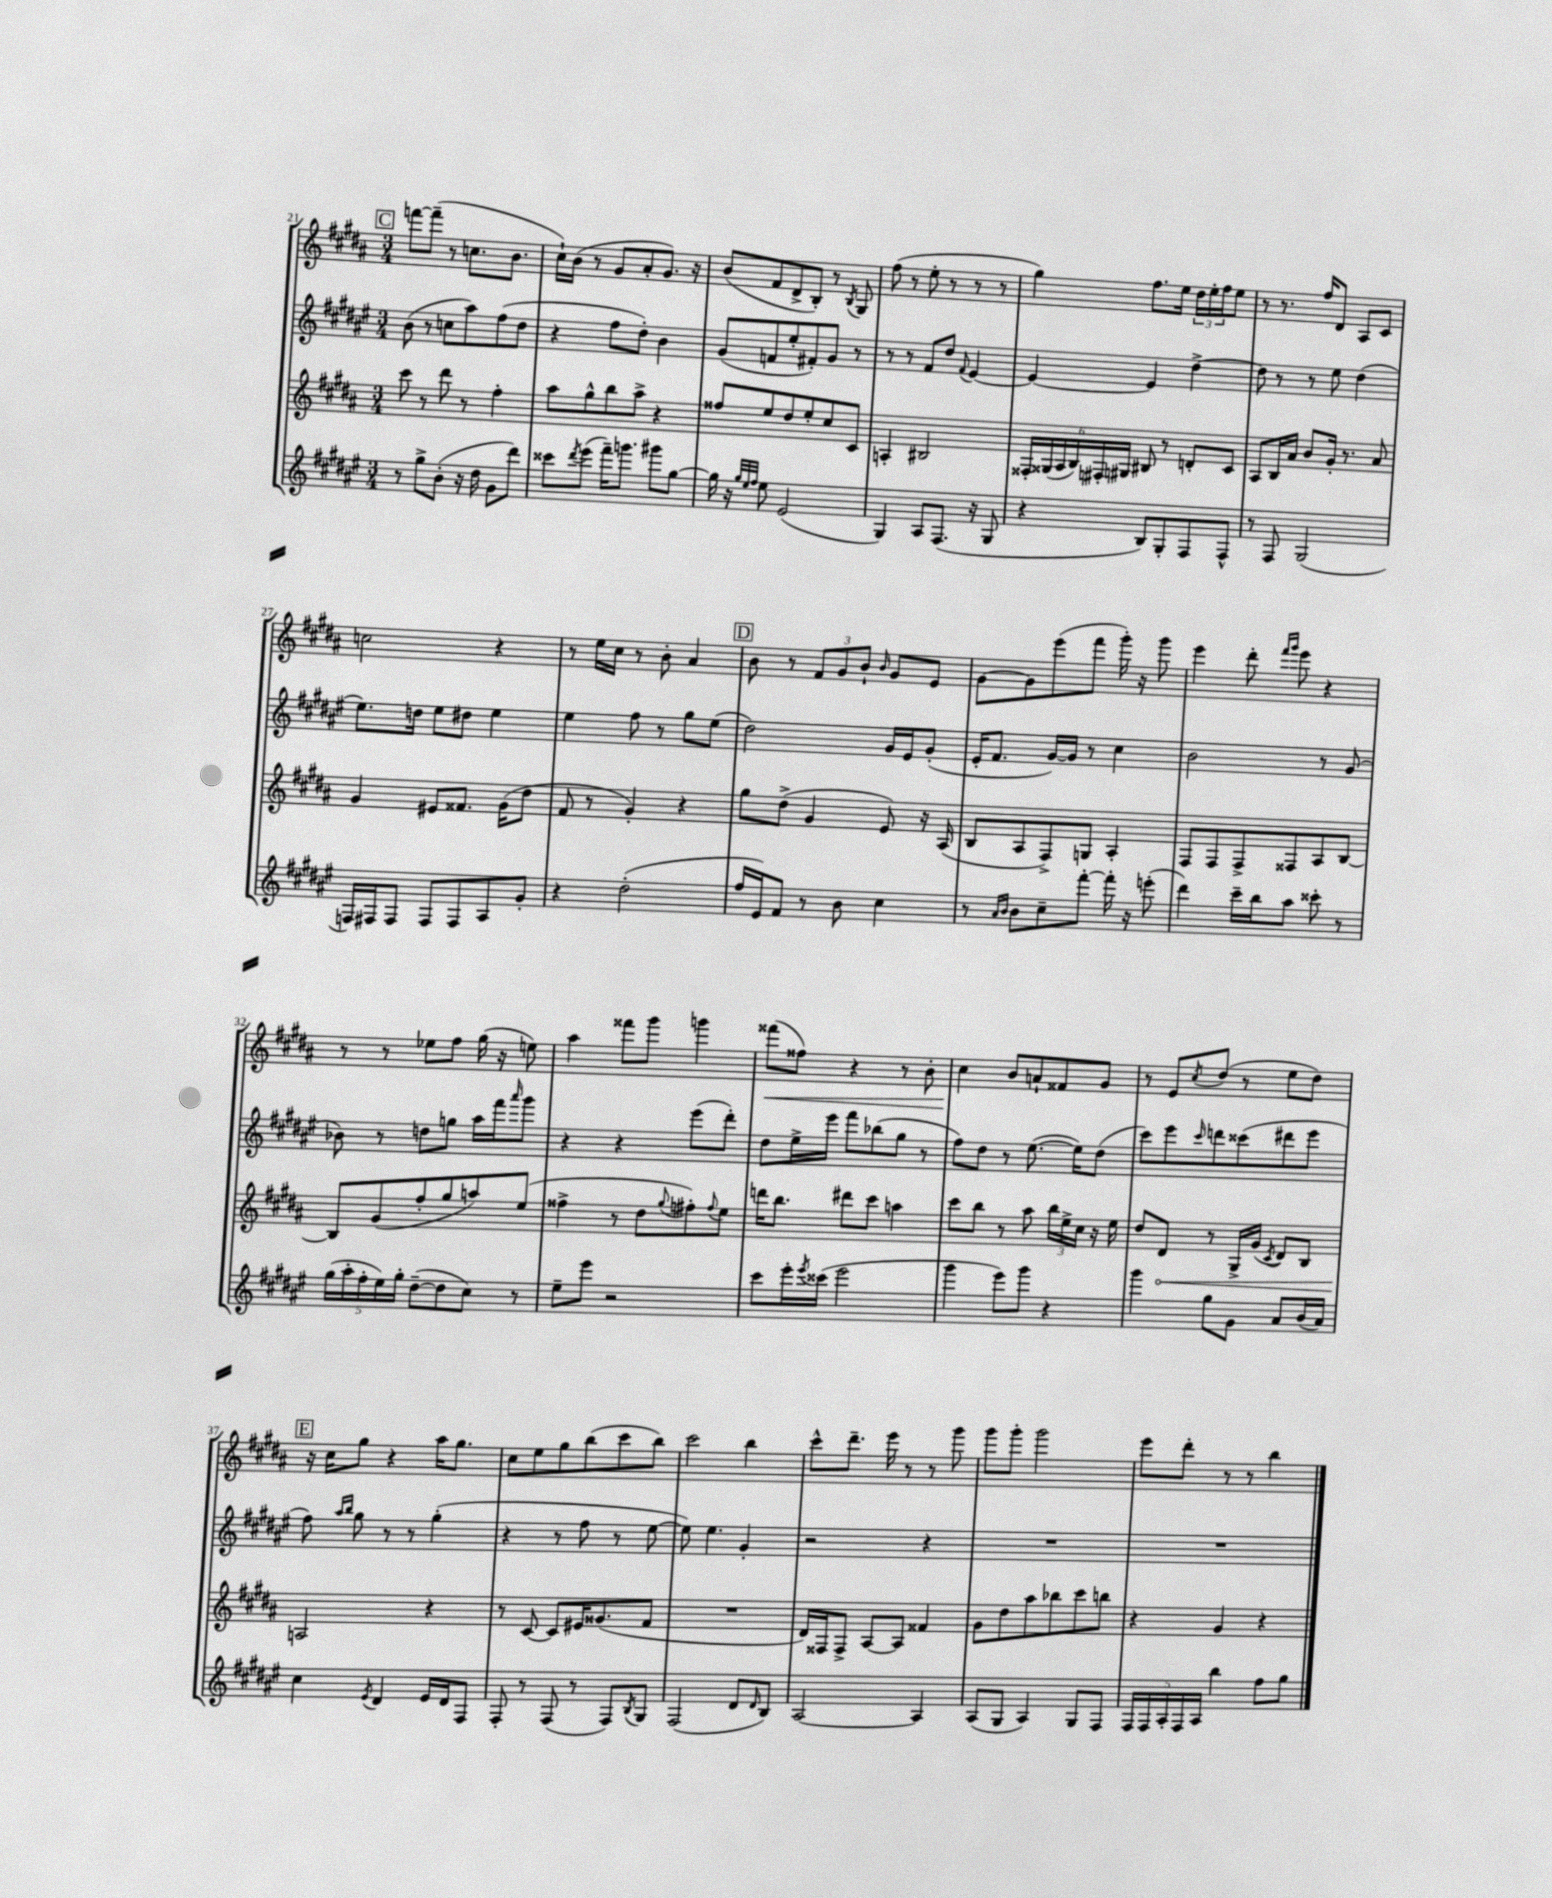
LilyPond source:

<<
\new StaffGroup <<
\new Staff = "s0" {
    \clef treble \key b \major \numericTimeSignature \time 3/4
    \mark \markup { \box "C" } f'''8~ f'''8--( r8 c''8. b'8. |
    cis''16-!) b'16( r8 gis'8 ais'8-. gis'8.) r16 |
    b'8( fis'8 dis'8-> b8-.) r8 \acciaccatura { b8 } gis8 |
    fis''8( r8 e''8-. r8 r8 r8 |
    gis''4) fis''8. e''16 \tuplet 3/2 { dis''16 e''16-. fis''16 } e''8 |
    r8 r8. fis''16 dis'8 ais8 cis'8 |
    c''2 r4 |
    r8 e''16 cis''16 r8 b'8-. ais'4 |
    \mark \markup { \box "D" } b'8 r8 \tuplet 3/2 { fis'8 gis'8 b'8-! } \grace { b'16 } gis'8 e'8 |
    gis'8~ gis'8 e'''8( fis'''8 gis'''16-.) r16 gis'''8 |
    e'''4 dis'''8-. \grace { fis'''16 gis'''16 } e'''8 r4 |
    r8 r8 ees''8 fis''8 gis''16( r16 e''8) |
    ais''4 fisis'''8 gis'''8 g'''4 |
    fisis'''8\<( fisis''8) r4 r8 b'8-. |
    cis''4\! b'8 a'8-! fisis'8 gis'8 |
    r8 e'8 \acciaccatura { cis''8 } dis''8( r8 e''8 dis''8) |
    \mark \markup { \box "E" } r16 cis''16 gis''8 r4 ais''16 gis''8. |
    cis''8 e''8 gis''8 b''8( cis'''8 b''8) |
    cis'''2 b''4 |
    cis'''8-^ dis'''8.-- e'''16 r8 r8 gis'''8 |
    gis'''8 gis'''8-. gis'''2 |
    e'''8 dis'''8-. r8 r8 b''4 \bar "|." |
}
\new Staff = "s1" {
    \clef treble \key fis \major \numericTimeSignature \time 3/4
    \mark \markup { \box "C" } b'8( r8 c''8 ais''8) fis''8( dis''8 |
    r4 fis''8 dis''8-.) b'4 |
    gis'8( f'8 eis''8-. fis'8-.) gis'8 r8 |
    r8 r8 fis'8 dis''8 \appoggiatura { fis'8 } eis'4~ |
    eis'4~ eis'4 dis''4~-> |
    dis''8 r8 r8 eis''8 dis''4( |
    eis''8.) d''16 eis''8 dis''8 eis''4 |
    eis''4 fis''8 r8 gis''8 eis''8( |
    \mark \markup { \box "D" } dis''2) gis'16 eis'16 gis'8-.( |
    eis'16-. fis'8. gis'16~) gis'16 r8 cis''4 |
    b'2 r8 gis'8( |
    bes'8) r8 d''8 g''8 ais''16 fis'''16 \grace { ais'''16 } gis'''8 |
    r4 r4 eis'''8( dis'''8-.) |
    dis''8 eis''16-> eis'''16 fis'''8 bes''8( gis''8 r8 |
    fis''8) dis''8 r8 eis''8.~( eis''16) dis''8( |
    cis'''8) eis'''8 \grace { cis'''16 } d'''8 cisis'''8( dis'''8 eis'''8 |
    \mark \markup { \box "E" } fis''8) \grace { ais''16 b''16 } gis''8 r8 r8 gis''4-.( |
    r4 r8 fis''8 r8 eis''8~ |
    eis''8) eis''4. gis'4-. |
    r2 r4 |
    R2. |
    R2. \bar "|." |
}
\new Staff = "s2" {
    \clef treble \key b \major \numericTimeSignature \time 3/4
    \mark \markup { \box "C" } cis'''8 r8 dis'''8 r8 fis''4-. |
    ais''8 gis''8-^ b''8 ais''8-> r4 |
    fisis''8 e''8 dis''8 e''8-. cis''8 cis'8 |
    a4-. bis2 |
    \tuplet 6/4 { fisis16-. gisis16( ais16 b16) fis16-. gis16 } bis8 r8 d'8-. cis'8 |
    ais8 b16 ais'16 b'8 gis'16-. r8. ais'8 |
    gis'4 eis'8 fisis'8. gis'16( dis''8 |
    fis'8 r8 gis'4-.) r4 |
    \mark \markup { \box "D" } gis''8 dis''8->( gis'4 e'8) r16 ais16( |
    b8 ais8 fis8->) g8 ais4-. |
    fis8 fis8 fis8-> fisis8 ais8 b8~ |
    b8 gis'8( fis''8-. gis''8 a''8) e''8( |
    fisis''4-> r8 dis''8 \appoggiatura { gis''8 } fis''8-.) \appoggiatura { fis''8 } e''8 |
    d'''16 b''8. dis'''8 cis'''8 a''4 |
    cis'''8 b''8 r8 ais''8 \tuplet 3/2 { b''16 e''16-> cis''16 } r16 e''16 |
    dis''8 \once \override Hairpin.circled-tip = ##t dis'8\< r8 gis16-> gis'16( \acciaccatura { cis'8 } dis'8) b8 |
    \mark \markup { \box "E" } a2\! r4 |
    r8 cis'8~ cis'8 eis'16 gisis'8.( fis'8 |
    R2. |
    dis'16) fisis16 fisis8-> ais8~ ais8 fisis'4 |
    gis'8 dis''8 ais''8 bes''8 cis'''8 b''8 |
    r4 gis'4 r4 \bar "|." |
}
\new Staff = "s3" {
    \clef treble \key fis \major \numericTimeSignature \time 3/4
    \mark \markup { \box "C" } r8 gis''8-> b'8-.( r16 dis''16 gis'8 dis'''8) |
    cisis'''8 \acciaccatura { dis'''8 } eis'''8( fis'''16--) g'''8. gis'''8 gis''8~ |
    gis''16 r16 \grace { gis''32 eis''32 fis''32 } eis''8 eis'2( |
    gis4) ais8 fis8.( r16 gis8 |
    r4 b8) gis8-. fis8 fis8-^ |
    r8 fis8 gis2( |
    f16) fis16 fis8 fis8 fis8 ais8 gis'8-. |
    r4 dis''2-.( |
    \mark \markup { \box "D" } fis''16 eis'16) fis'8 r8 b'8 cis''4 |
    r8 \grace { ais'16 b'16 } b'8 cis''8-- fis'''8~-. fis'''16-. r16 e'''8-.( |
    dis'''4) cis'''16-- b''16 ais''8 cisis'''8-. r8 |
    \tuplet 5/4 { gis''16( ais''16-. fis''16-. eis''16) gis''16-. } dis''8~--( dis''8 cis''8) r8 |
    eis''8-- eis'''8 r2 |
    cis'''8 eis'''16-. \acciaccatura { eis'''8 } cisis'''16( eis'''2 |
    gis'''4 eis'''8) gis'''8 r4 |
    gis'''4 gis''8 gis'8 ais'8 b'16( ais'16) |
    \mark \markup { \box "E" } cis''4 \acciaccatura { eis'8 } dis'4 eis'16 dis'16 fis8 |
    fis8-. r8 fis8( r8 fis8) \acciaccatura { b8 } gis8 |
    fis2( dis'8 \grace { dis'16 } b8) |
    ais2~ ais4 |
    ais8( gis8 ais4) gis8 fis8 |
    \tuplet 5/4 { fis16 fis16 ais16-. fis16 ais16 } b''4 fis''8 gis''8 \bar "|." |
}
>>
>>
\layout { \context { \Score currentBarNumber = #21 } }
